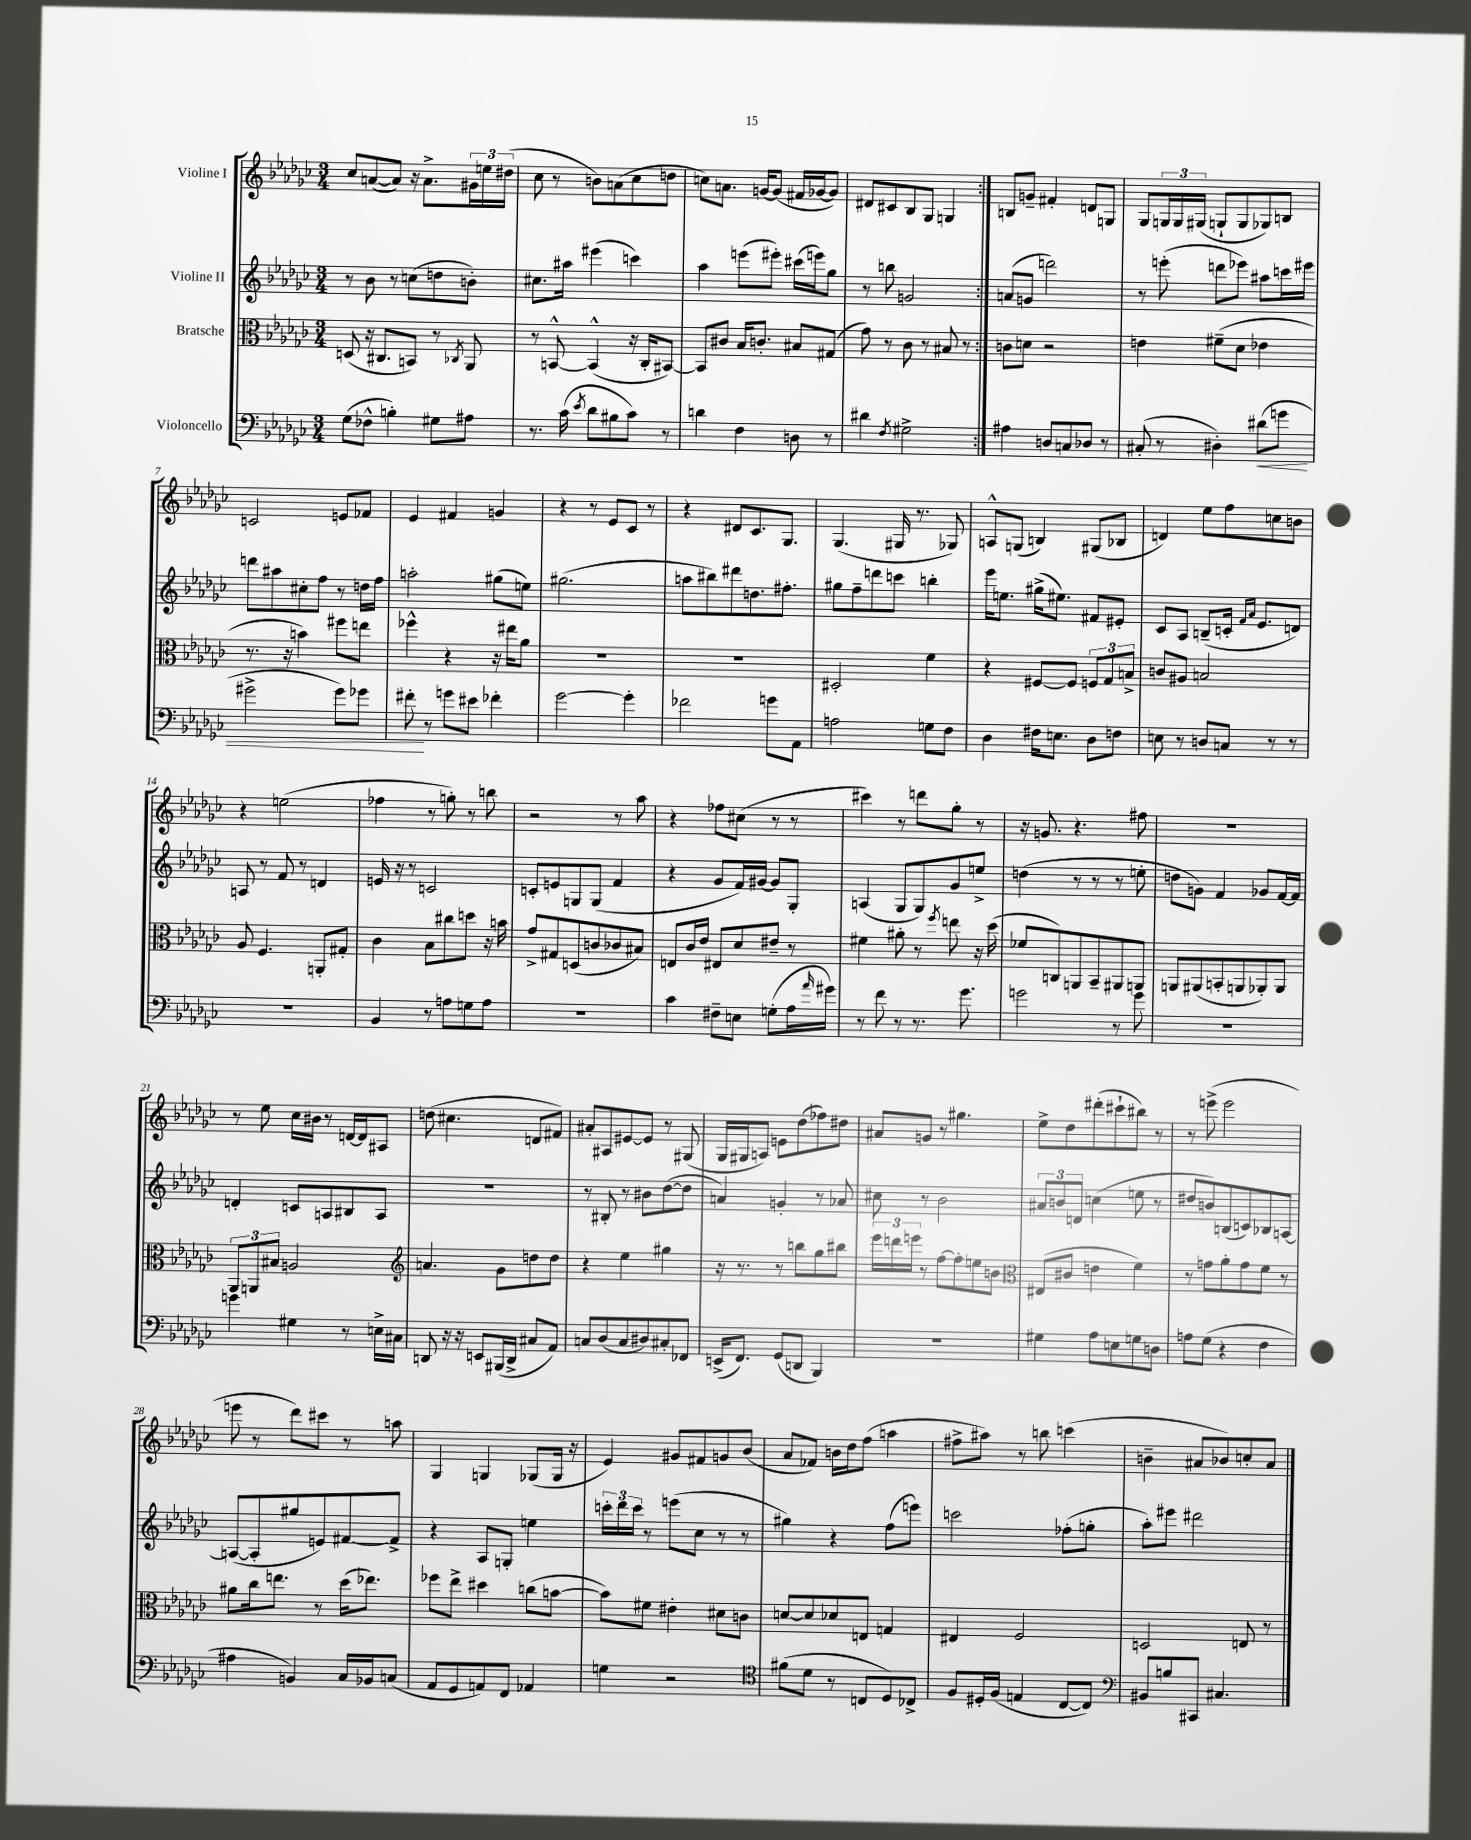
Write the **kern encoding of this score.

**kern	**dynam	**kern	**kern	**kern
*part4	*part4	*part3	*part2	*part1
*staff4	*staff4	*staff3	*staff2	*staff1
*I"Violoncello	*	*I"Bratsche	*I"Violine II	*I"Violine I
*clefF4	*	*clefC3	*clefG2	*clefG2
*k[b-e-a-d-g-c-]	*	*k[b-e-a-d-g-c-]	*k[b-e-a-d-g-c-]	*k[b-e-a-d-g-c-]
*M3/4	*	*M3/4	*M3/4	*M3/4
=1	=1	=1	=1	=1
(8G-\L	.	(8Dn/	8r	8cc-/L
8F-X^^\J	.	16r	8b-\	([8an/
.	.	8.C#X/L	.	.
4Bn'\)	.	.	8r	8a/J])
.	.	8BBn/J)	(8ccn\L	16r
.	.	.	.	8.a^\L
8G#X\L	.	8r	8ddn\	.
.	.	8qC-X/	.	.
8A#X\J	.	8AA-/	8bn'\J)	24g#X\L
.	.	.	.	24een\
.	.	.	.	(24dd#X\JJ
=2	=2	=2	=2	=2
8.r	.	8r	8.cc#X\L	8cc-\
.	.	[8BBn^^/	.	8r
(16c-\	.	.	16aa#X\Jk	.
8qe-/	.	.	.	.
8d-\L	.	(4BB^^/]	(4eee#X\	8bn\L)
8B#X\	.	.	.	(8an\
8c-\J)	.	16r	4cccn\)	8cc-\
.	.	16C-'/KL	.	.
8r	.	[8BB#X/J)	.	8ddn\J
=3	=3	=3	=3	=3
4dn\	.	8BB#/L]	4aa-\	8ccn\L)
.	.	8c#X/J	.	8.an\J
4F\	.	16B-/KL	(8eeen\L	.
.	.	8.cn'/J	.	[16gn/KL
.	.	.	8eee#X'\J)	(8g/J]
8Dn\	.	8B#X/L	(16ccc#X\LL	16f#X/LL
.	.	.	16eeen\J)	[16g-X/J
8r	.	(8G#X/J	8gg-\J	8g-/J])
=4	=4	=4	=4	=4
4d#X\	.	8g-\)	8r	8d#X/L
.	.	8r	8bbn\	8c#X/
8qF/	.	.	.	.
2G#X^\	.	8c-\	2gn/	8B-/
.	.	8r	.	8G-/J
.	.	8B#X/	.	4Gn/
.	.	8r	.	.
=5:|!	=5:|!	=5:|!	=5:|!	=5:|!
4A#X\	.	8cn\L	(8an/L	8Bn/L
.	.	8dn\J	8gn/J	8gn~/J
8Dn/L	.	2r	2dddn\)	4f#X'/
8Cn/	.	.	.	.
8D-X/J	.	.	.	8dn/L
8r	.	.	.	8Gn/J
=6	=6	=6	=6	=6
(8C#X'/	.	4en\	8r	8G-/L
8r	.	.	(8eeen'\	24Gn/L
.	.	.	.	24G/
.	.	.	.	(24G#X/JJ
4D#X'\)	.	(8f#X~\L	8dddn\L	8Gn`/L
.	.	8d-\J	8eee-X\J)	8G/
!	!LO:HP:b	!	!	!
(8d#X\L	<	4e-X\	8aa#X\L	8G-X/)
8gn\J	.	.	16cccn\L	8Bn/J
.	.	.	16eee#X\JJ	.
!!LO:LB:g=z
=7	=7	=7	=7	=7
2g#X^\	.	8.r	8dddn\L	2cn/
.	.	.	8aa#X\	.
.	.	16r	.	.
.	.	4bn\)	8cc#X'\	.
.	.	.	8ff\J	.
8g#\L)	.	8ff#X\L	8r	8en/L
8g-X\J	.	8een\J	16ddn\LL	8f-X/J
.	.	.	16ff\JJ	.
=8	=8	=8	=8	=8
8f#X'\	.	4ff-X^^\	2aan'\	4e-/
8r	[	.	.	.
8gn\L	.	4r	.	4f#X/
8e#X\J	.	.	.	.
4f-X'\	.	16r	(8gg#X\L	4gn/
.	.	16ee#X\KL	.	.
.	.	8a-\J	8een\J)	.
=9	=9	=9	=9	=9
[2g-\	.	2.r	(2.gg#X\	4r
.	.	.	.	8r
.	.	.	.	8e-/L
4g-'\]	.	.	.	8c-/J
.	.	.	.	8r
=10	=10	=10	=10	=10
2f-X\	.	2.r	8aan\L	4r
.	.	.	8bb#X\)	.
.	.	.	8ddd#X\	8d#X/L
.	.	.	8.ddn\	8.c-/
8gn\L	.	.	.	.
.	.	.	8.ff#X'\J	8.G-/J
8AA-\J	.	.	.	.
=11	=11	=11	=11	=11
2An\	.	2D#X'/	8gg#X\L	(4.G-/
.	.	.	8ff~\	.
.	.	.	8dddn\	.
.	.	.	8cccn\J	16G#X/
.	.	.	.	8.r
8Gn\L	.	4f\	4bbn'\	.
8F\J	.	.	.	8G-X/)
=12	=12	=12	=12	=12
4D-\	.	4r	16eee-\KL	8An^^/L
.	.	.	8.een\J	.
.	.	.	.	(8Gn/J
16F#X\KL	.	[8F#X/L	(16gg#X^\KL	4Bn/)
8.En\J	.	.	8.ee#X\J)	.
.	.	8F#/J]	.	.
8D-\L	.	12Fn/L	8f#X/L	(8G#X/L
.	.	12G-/	.	.
8Fn\J	.	.	8e#X'/J	8B-X/J
.	.	12Bn^/J	.	.
=13	=13	=13	=13	=13
8En\	.	8cn/L	8c-/L	4dn/)
8r	.	8A#X/J	8A-/J	.
8Dn/L	.	2Bn/	(8Bn~/L	8ee-\L
8Cn/J	.	.	16cn'/Jk	8ff\
.	.	.	16qqf/LL	.
.	.	.	16qqa-/JJ	.
.	.	.	8.e-/L	.
8r	.	.	.	8ccn\
8r	.	.	8dn/J)	8bn\J
!!LO:LB:g=z
=14	=14	=14	=14	=14
2.r	.	8A-/	8An/	4r
.	.	4.F/	8r	.
.	.	.	8f/	(2een\
.	.	.	8r	.
.	.	8AAn'/L	4dn/	.
.	.	8G#X'/J	.	.
=15	=15	=15	=15	=15
4BB-/	.	4c-\	16en/	4ff-X\
.	.	.	16r	.
.	.	.	8r	.
8r	.	8B-\L	2cn/	8r
8An\L	.	8cc#X\	.	8ggn'\)
8Gn\	.	8ddn\J	.	8r
8A\J	.	16r	.	8bbn\
.	.	16bn\	.	.
=16	=16	=16	=16	=16
2.r	.	8g-^/L	8cn'/L	2r
.	.	8G#X/	8en/	.
.	.	(8Dn/	8Gn/	.
.	.	8cn/	(8G/J	.
.	.	8c-X/	4f/	8r
.	.	8B#X/J)	.	8aa-\
=17	=17	=17	=17	=17
4c-\	.	8En/L	4r	4r
.	.	16c-/L	.	.
.	.	16e-/JJ	.	.
8F#X~\L	.	8E#X/L	8g-/L	8ff-X\L
8En\J	.	8d-/	16f/L)	(8cc#X\J
.	.	.	[16g#X/JJ	.
(8Gn'\L	.	8e#X~/J	8g#/L]	8r
16A-\L	.	8r	8G-'/J	8r
16qqa-/	.	.	.	.
16g#X\JJ)	.	.	.	.
=18	=18	=18	=18	=18
8r	.	4f#X\	(4An/	4ccc#X\)
8f\	.	.	.	.
8r	.	8a#X'\	8G-/L	8r
8.r	.	8r	8G-/)	8dddn\L
.	.	8qff/	.	.
.	.	8een\	8g-/	8gg-'\J
8.g-\	.	.	.	.
.	.	16r	8een^/J	8r
.	.	(16dd-\	.	.
=19	=19	=19	=19	=19
2gn\	.	8f-X/L	(4ddn\	16r
.	.	.	.	8.gn/
.	.	8Cn/)	.	.
.	.	8AAn/	8r	4.r
.	.	8BB-~/	8r	.
8r	.	8AA#X/	8r	.
8g\	.	8AAn/J	8een'\	8ff#X\
=20	=20	=20	=20	=20
2.r	.	8AAn/L	8ddn\L	2.r
.	.	(8AA#X/	8gn\J)	.
.	.	8BBn'/	4f/	.
.	.	8AAn/	.	.
.	.	8AA-X'/)	8g-X/L	.
.	.	8AA-/J	[16f/L	.
.	.	.	16f/JJ]	.
!!LO:LB:g=z
=21	=21	=21	=21	=21
4gn\	.	12AA-/L	4dn'/	8r
.	.	12AAn/	.	.
.	.	.	.	8ee-\
.	.	12B#X/J	.	.
4G#X\	.	2An/	8cn/L	16cc-\LL
.	.	.	.	16b#X\JJ
.	.	.	8An/	8r
8r	.	.	8B#X/	[16dn/LL
.	.	.	.	16d/J]
16En^\LL	.	.	8A/J	8A#X/J
16C#X\JJ	.	.	.	.
=22	=22	=22	=22	=22
*	*	*clefG2	*	*
8DDn/	.	4.an/	2.r	(8ddn\
16r	.	.	.	4.cc#X\
16r	.	.	.	.
8EEn/L	.	.	.	.
(16BBB#X/L	.	8g-\L	.	.
16DD^/JJ	.	.	.	.
8C#X/L	.	8ddn\	.	8dn/L
8AA-/J)	.	8dd\J	.	8f#X/J)
=23	=23	=23	=23	=23
8Cn/L	.	4r	8r	8a#X'/L
(8D-/	.	.	8B#X'/	8A#X/
8C/	.	4ee-\	8r	[8e#X/
8D#X/)	.	.	8b#X\L	8e#/J]
8C#X'/	.	4gg#X\	([8dd-\	8r
8FF-X/J	.	.	8dd-\J]	(8G#X/
=24	=24	=24	=24	=24
(16EEn^/KL	.	16r	4an/)	16G-/LL
8.FF/J)	.	8.r	.	16G#X/J
.	.	.	.	8An/J)
(8GG-/L	.	8r	4gn'/	8en\L
8DDn/J	.	8bbn\L	.	(8dd-\
4BBB-/)	.	8gg-\	8r	8ff-X\)
.	.	8bb#X\J	8a-X/	8dd#X\J
=25	=25	=25	=25	=25
2.r	.	24eee-\LL	8cc#X\	8a#X/L
.	.	24dddn\	.	.
.	.	24eeen\JJ	.	.
.	.	8r	8r	8gn/J
.	.	[8ff\L	2b-\	8r
.	.	8ff'\]	.	4.gg#X\
.	.	8een\	.	.
.	.	8bn\J	.	.
=26	=26	=26	=26	=26
*	*	*clefC3	*	*
4G#X\	.	(8E#X/L	12a#X/L	8ee-^\L
.	.	.	12bn/	.
.	.	8c#X/J	.	8dd-\
.	.	.	12dn/J	.
8A-\L	.	4en\	(4ccn\	(8ddd#X'\
8En\	.	.	.	8ccc#X`\
8Gn\	.	4f\)	8een\	8bb#X\J)
8Dn\J	.	.	8r	8r
=27	=27	=27	=27	=27
8An\L	.	8r	8dd#X/L	8r
(8G-\J	.	8gn\L	8bn/)	(8eeen^\
4r	.	8a-'\	(8Bn/	2eee\
.	.	8g\	8cn/)	.
4F\	.	8f\J	8B-X/	.
.	.	8r	[8An/J	.
!!LO:LB:g=z
=28	=28	=28	=28	=28
4A#X\	.	8a#X\L	(8An/L_	8eeen\
.	.	16cc-\k	8A'/]	8r
.	.	8.een\J	.	.
4BBn/)	.	.	8gg#X/	8ddd-\L)
.	.	8r	8en/)	8ccc#X\J
16C-/LL	.	(16dd-\KL	[8f#X/	8r
16BB-X/J	.	8.ee-X\J)	.	.
(8Cn/J	.	.	8f#^/J]	8aan\
=29	=29	=29	=29	=29
8AA-/L	.	8ff-X\L	4r	4G-/
8GG-/	.	8ee-^\J	.	.
8AAn/)	.	4dd#X\	8A-/L	4Gn/
8FF/J	.	.	8Gn'/J	.
4AA-X/	.	(8ccn\L	4een\	(8G-X/L
.	.	[8bn\J	.	16G-/Jk
.	.	.	.	16r
=30	=30	=30	=30	=30
4Gn\	.	8b\L])	24cccn'\LL	4e-/)
.	.	.	24ddd-\	.
.	.	.	24ccc\JJ	.
.	.	8f#X\J	8r	.
2r	.	4e#X'\	(8eeen\L	8g#X/L
.	.	.	8cc-\J	8f#X/
.	.	8d#X\L	8r	8gn/
.	.	8cn\J	8r	(8b-/J
=31	=31	=31	=31	=31
*clefC4	*	*	*	*
(8f#X\L	.	[8dn/L	4gg#X\)	8a-/L
8d-\J	.	8d/]	.	8f-X/J)
8r	.	8d-X/	4r	16bn\LL
.	.	.	.	16dd-\J
8Cn/L	.	8En/J	.	(8ff\J
8D-/)	.	4Gn/	(8ff\L	4aan\
8C-X^/J	.	.	8eeen\J)	.
=32	=32	=32	=32	=32
8F/L	.	4E#X/	2cccn\	8ff#X^\L
16D#X'/L	.	.	.	8aa#X\J)
(16F/JJ	.	.	.	.
4En/	.	2F/	.	8r
.	.	.	.	8bbn\
[8C-/L	.	.	(8ff-X'\L	(4cccn\
8C-/J])	.	.	8ggn'\J	.
=33	=33	=33	=33	=33
*clefF4	*	*	*	*
8BB#X/L	.	2Dn/	8aa-'\L)	4bn~\
8Bn/	.	.	8eee#X\J	.
8CC#X/J	.	.	2ddd#X\	8a#X/L
4.C#X/	.	.	.	8b-X/)
.	.	8En/	.	8ccn'/
.	.	8r	.	8a#/J
==	==	==	==	==
*-	*-	*-	*-	*-
